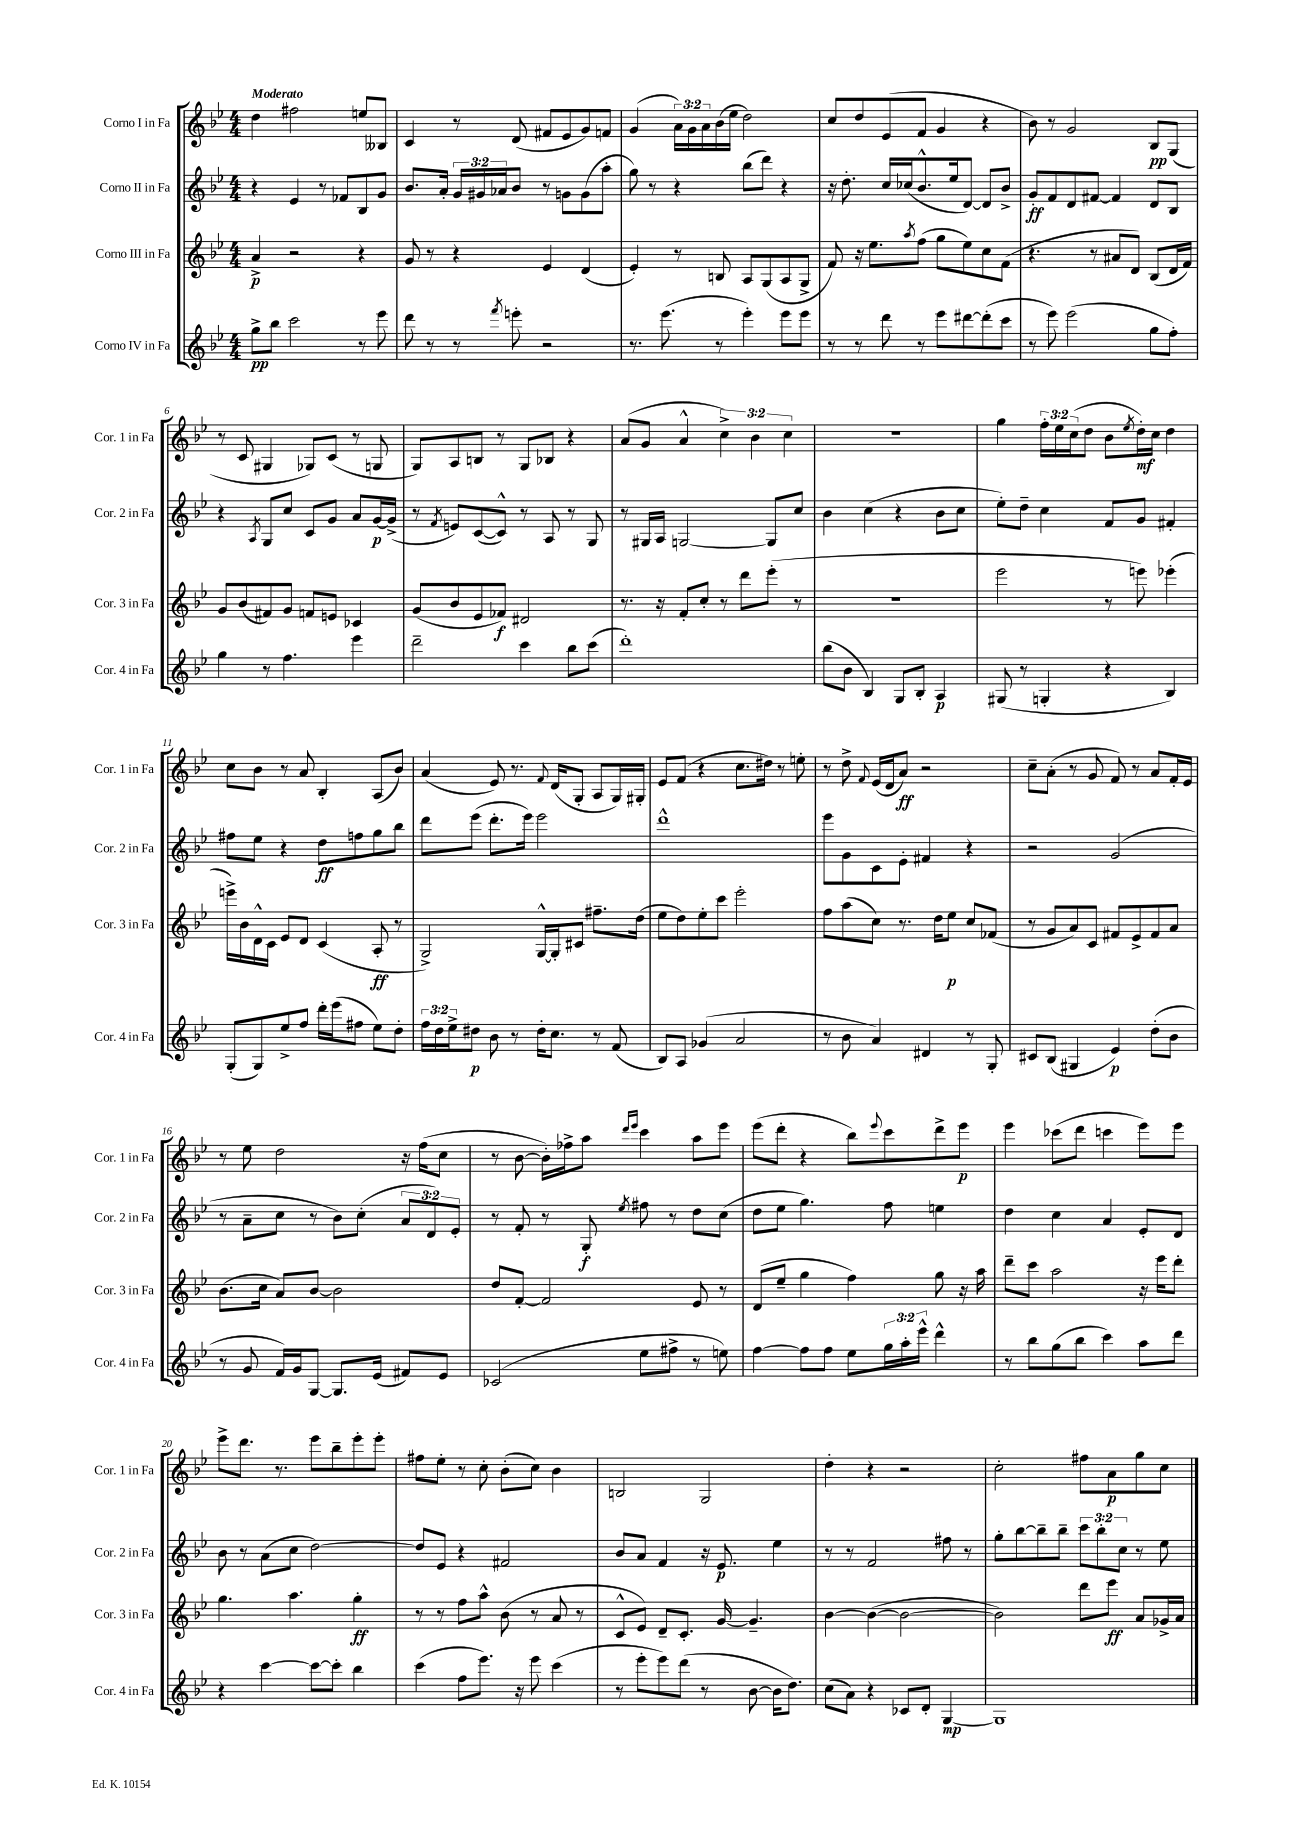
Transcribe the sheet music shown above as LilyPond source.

<<
\new StaffGroup <<
\new Staff = "s0" \with { instrumentName = "Corno I in Fa" shortInstrumentName = "Cor. 1 in Fa" } {
    \clef treble \key bes \major \numericTimeSignature \time 4/4 \override Staff.TupletNumber.text = #tuplet-number::calc-fraction-text \tempo "Moderato"
    d''4 fis''2 e''8 beses8 |
    c'4 r8 d'8( fis'8 ees'8 g'8) f'8 |
    g'4( \tuplet 3/2 { a'16) g'16 a'16 } bes'16( ees''16 d''2) |
    c''8 d''8 ees'8( f'8 g'4 r4 |
    bes'8) r8 g'2 bes8\pp g8( |
    r8 c'8 gis4 ges8) c'8( r8 g8 |
    g8) a8 b8 r8 g8 bes8 r4 |
    a'8( g'8 a'4-^ \tuplet 3/2 { c''4->) bes'4 c''4 } |
    R1 |
    g''4 \tuplet 3/2 { f''16-. ees''16 c''16( } d''8 bes'8 \acciaccatura { ees''8 } d''16-.\mf) c''16 d''4 |
    c''8 bes'8 r8 a'8 bes4-. a8( bes'8) |
    a'4( ees'8) r8. \appoggiatura { f'8 } d'16( g8-. a8 g16) gis16-. |
    ees'8 f'8( r4 c''8. dis''16) r8 e''8-. |
    r8 d''8-> \appoggiatura { f'8 } ees'16( d'16 a'8\ff) r2 |
    c''8-- a'8-.( r8 g'8 f'8) r8 a'8 f'16-. ees'16 |
    r8 ees''8 d''2 r16 f''16( c''8 |
    r8 bes'8~ bes'16-.) fes''16-> a''8 \grace { d'''16 ees'''16 } c'''4 a''8 ees'''8 |
    ees'''8( d'''8-. r4 bes''8) \appoggiatura { ees'''8 } c'''8 d'''8-> ees'''8\p |
    ees'''4 ces'''8( d'''8 c'''4 ees'''8) ees'''8 |
    ees'''8-> d'''8. r8. ees'''8 bes''8-- ees'''8-. ees'''8-. |
    fis''8 ees''8-. r8 c''8-. bes'8-.( c''8) bes'4 |
    b2 g2 |
    d''4-. r4 r2 |
    c''2-. fis''8 a'8\p g''8 c''8 \bar "|." |
}
\new Staff = "s1" \with { instrumentName = "Corno II in Fa" shortInstrumentName = "Cor. 2 in Fa" } {
    \clef treble \key bes \major \numericTimeSignature \time 4/4 \override Staff.TupletNumber.text = #tuplet-number::calc-fraction-text
    r4 ees'4 r8 fes'8 bes8 g'8 |
    bes'8. a'16-. \tuplet 3/2 { g'16 gis'16 aes'16 } bes'8 r8 g'8 g'8( a''8-. |
    g''8) r8 r4 bes''8( d'''8) r4 |
    r16 d''8.-. c''16 ces''16( bes'8.-^ ees''16 d'8~) d'8 bes'8-> |
    g'8-.\ff f'8 d'8 fis'8~ fis'4 d'8 bes8 |
    r4 \acciaccatura { a8 } g8 c''8 c'8 g'8 a'8 g'16~\p g'16->( |
    r8 \acciaccatura { f'8 } e'8) c'8~( c'8-^) r8 a8 r8 g8 |
    r8 gis16 a16 g2~ g8 c''8 |
    bes'4 c''4( r4 bes'8 c''8 |
    ees''8-.) d''8-- c''4 f'8 g'8 fis'4-. |
    fis''8 ees''8 r4 d''8\ff f''8 g''8 bes''8 |
    d'''8 ees'''8( d'''8.-. ees'''16) ees'''2 |
    d'''1-^ |
    ees'''8 g'8 c'8 ees'8-. fis'4 r4 |
    r2 g'2( |
    r8 a'8-- c''8 r8 bes'8) c''8-.( \tuplet 3/2 { a'8 d'8) ees'8-. } |
    r8 f'8-. r8 g8-.\f \acciaccatura { ees''8 } fis''8 r8 d''8 c''8( |
    d''8 ees''8 g''4.) f''8 e''4 |
    d''4 c''4 a'4 ees'8-. d'8 |
    bes'8 r8 a'8( c''8 d''2~) |
    d''8 ees'8 r4 fis'2 |
    bes'8 a'8 f'4 r16 ees'8.\p ees''4 |
    r8 r8 f'2 fis''8 r8 |
    g''8-. bes''8~ bes''8-- bes''8-- \tuplet 3/2 { c'''8 bes''8-. c''8 } r8 ees''8 \bar "|." |
}
\new Staff = "s2" \with { instrumentName = "Corno III in Fa" shortInstrumentName = "Cor. 3 in Fa" } {
    \clef treble \key bes \major \numericTimeSignature \time 4/4
    a'4->\p r2 r4 |
    g'8 r8 r4 ees'4 d'4( |
    ees'4-.) r8 b8 a8 g8( a8 g8-> |
    f'8) r16 ees''8. \acciaccatura { a''8 } f''8( g''8 ees''8) c''8 f'8( |
    r4. r8 ais'8 d'8) bes8( d'16 f'16) |
    g'8 bes'8( fis'8) g'8 f'8 e'8 ces'4 |
    g'8( bes'8 ees'8 fes'8\f) dis'2 |
    r8. r16 f'8-. c''8-. r8 d'''8 ees'''8-.( r8 |
    R1 |
    ees'''2 r8 e'''8) ees'''4-.( |
    e'''16->) bes'16 d'16-^ c'16 ees'8 d'8 c'4( a8-.\ff r8 |
    g2->) g16~-^ g16-. cis'8 fis''8.-- d''16( |
    ees''8 d''8) ees''8-. c'''8 ees'''2-. |
    f''8 a''8( c''8) r8. d''16 ees''8\p c''8 fes'8( |
    r8 g'8 a'8) c'8 fis'8 ees'8-> fis'8 a'8 |
    bes'8.( c''16 a'8) bes'8~ bes'2 |
    d''8 f'8~-. f'2 ees'8 r8 |
    d'8( ees''8-- g''4 f''4) g''8 r16 a''16 |
    d'''8-- c'''8 a''2 r16 ees'''16 d'''8-. |
    g''4. a''4. g''4-.\ff |
    r8 r8 f''8 a''8-^ bes'8( r8 a'8 r8 |
    c'8-^ ees'8) d'8-- c'8.-. g'16~ g'4.-- |
    bes'4~ bes'4~( bes'2~ |
    bes'2) d'''8 ees'''8\ff a'8 ges'16-> a'16 \bar "|." |
}
\new Staff = "s3" \with { instrumentName = "Corno IV in Fa" shortInstrumentName = "Cor. 4 in Fa" } {
    \clef treble \key bes \major \numericTimeSignature \time 4/4 \override Staff.TupletNumber.text = #tuplet-number::calc-fraction-text
    g''8->\pp bes''8 c'''2 r8 ees'''8 |
    d'''8 r8 r8 \acciaccatura { f'''8 } e'''8-. r2 |
    r8. ees'''8.( r8 ees'''4-.) ees'''8 ees'''8 |
    r8 r8 d'''8 r8 ees'''8 dis'''8~ dis'''8-.( c'''8 |
    r8 ees'''8) ees'''2( g''8 f''8-.) |
    g''4 r8 f''4. ees'''4 |
    d'''2-- c'''4 bes''8 c'''8( |
    d'''1-.) |
    bes''8( bes'8 bes4) g8 bes8-. a4\p |
    gis8( r8 g4-. r4 bes4) |
    g8-.( g8) ees''8-> f''8 d'''16-. ees'''16( fis''8 ees''8) d''8-. |
    \tuplet 3/2 { f''16 d''16 ees''16-> } dis''8\p bes'8 r8 dis''16-. c''8. r8 f'8( |
    bes8) a8 ges'4( a'2 |
    r8 bes'8 a'4) dis'4 r8 g8-. |
    cis'8 bes8( gis4 ees'4\p) d''8-.( bes'8 |
    r8 g'8 f'16) g'16 g8~ g8. ees'16( fis'8) ees'8 |
    ces'2( ees''8 fis''8-> r8 e''8) |
    f''4~ f''8 f''8 ees''8 \tuplet 3/2 { g''16 a''16-. ees'''16-^ } d'''4-^ |
    r8 bes''8 g''8( bes''8 c'''4) a''8 d'''8 |
    r4 c'''4~ c'''8~ c'''8-. bes''4 |
    c'''4( f''8 ees'''8.) r16 ees'''8 c'''4( |
    r8 ees'''8-. ees'''8) d'''8( r8 bes'8~ bes'16 d''8.) |
    c''8( a'8) r4 ces'8 d'8-. g4~\mp |
    g1 \bar "|." |
}
>>
>>
